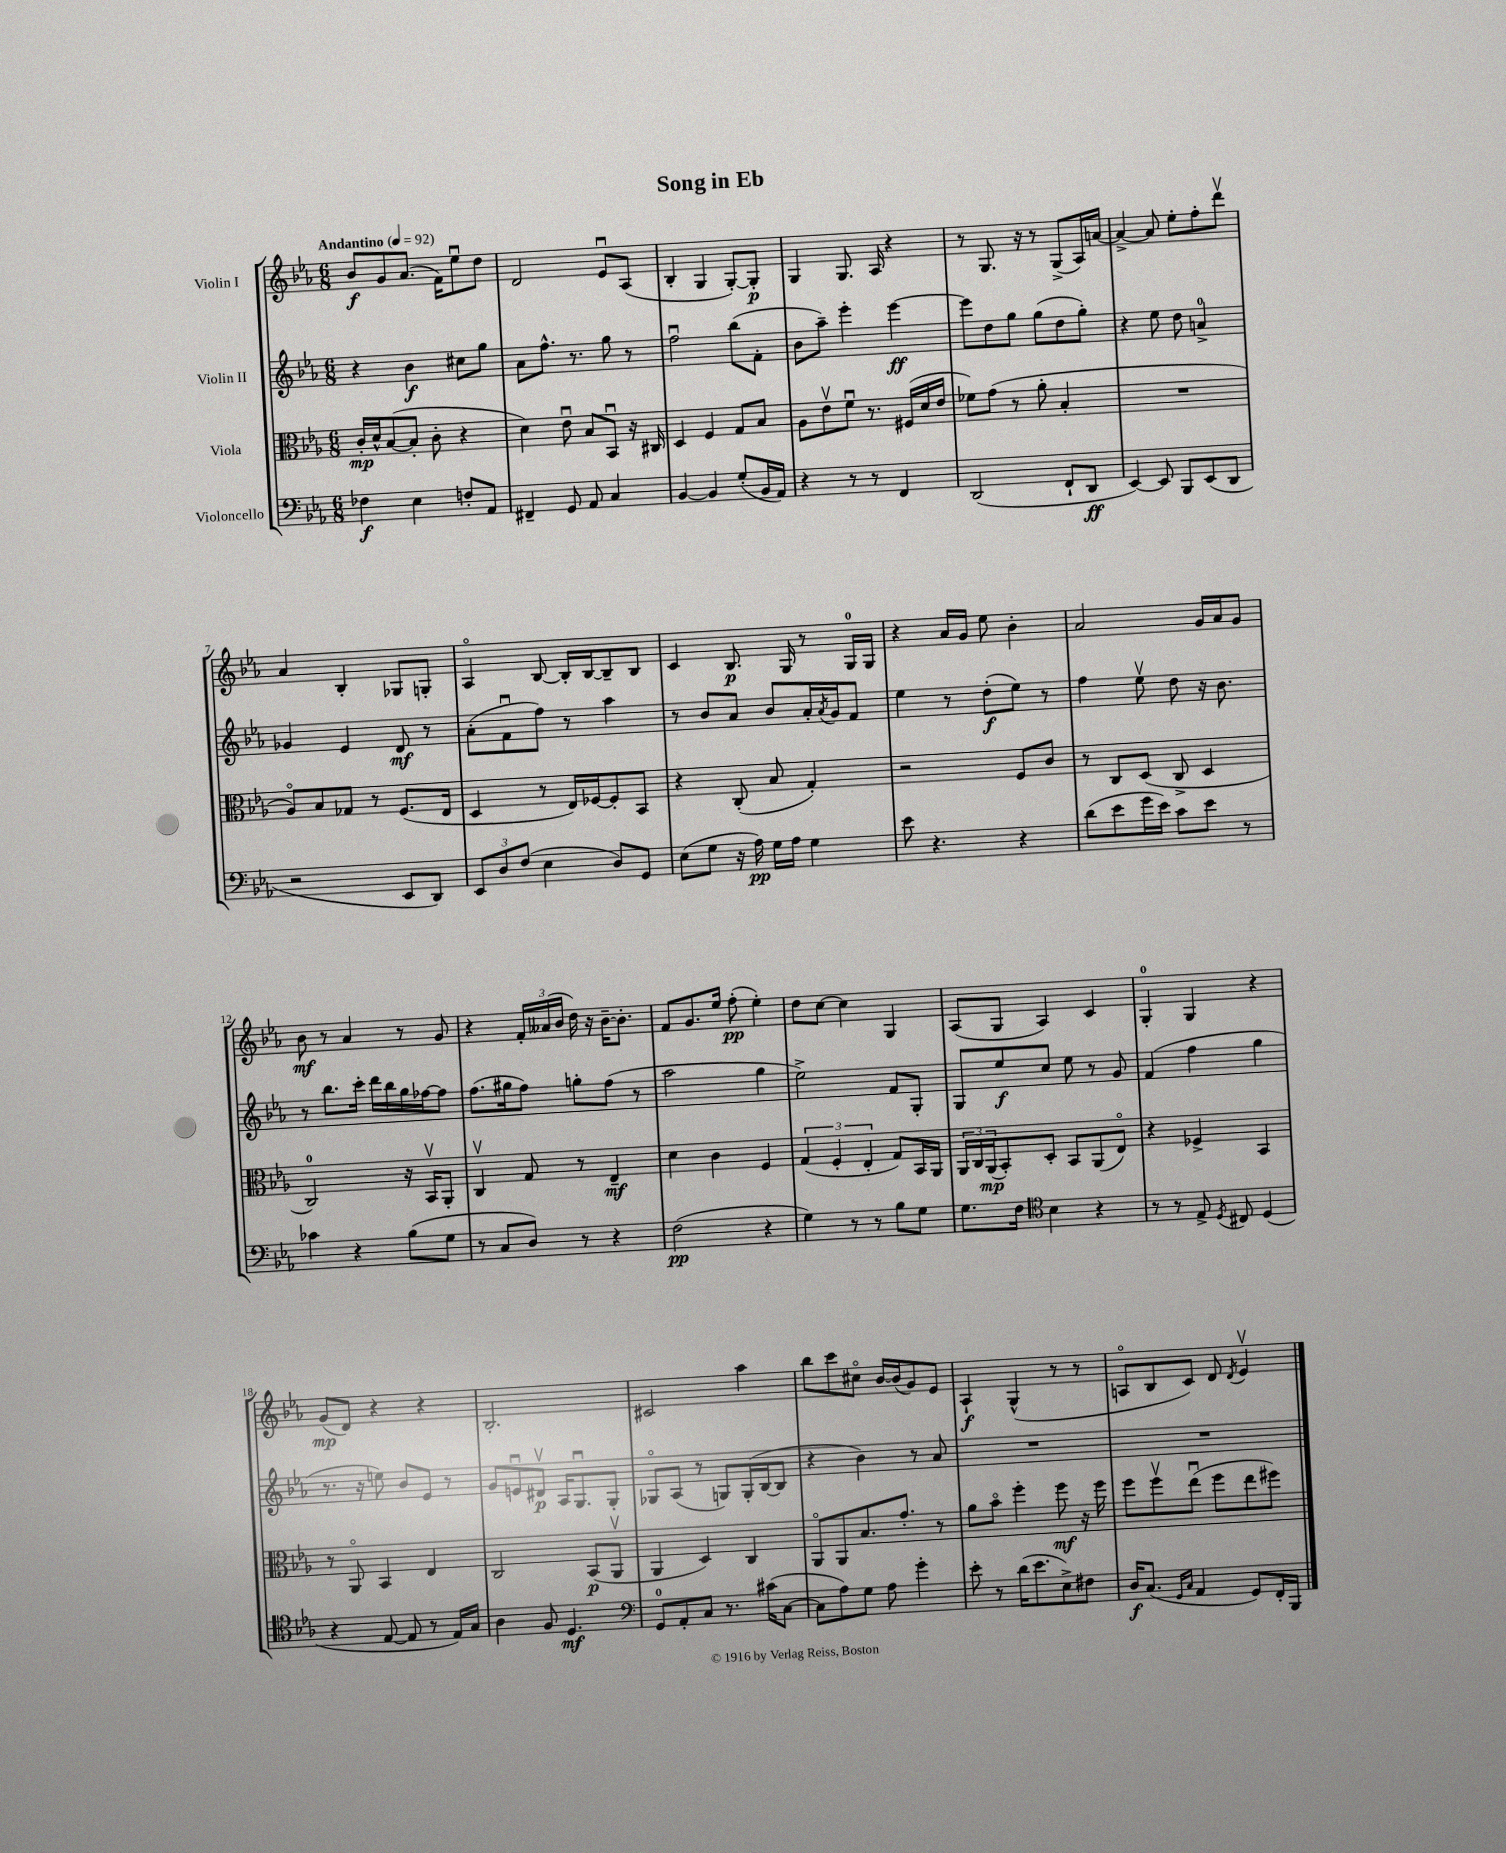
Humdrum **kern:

**kern	**kern	**kern	**kern
*staff4	*staff3	*staff2	*staff1
*clefF4	*clefC3	*clefG2	*clefG2
*k[b-e-a-]	*k[b-e-a-]	*k[b-e-a-]	*k[b-e-a-]
*M6/8	*M6/8	*M6/8	*M6/8
*MM92	*MM92	*MM92	*MM92
4F-\	16c'/LL	4r	8b-/L
.	16d^^/J	.	.
.	([8B-/	.	8g/
4E-\	8B-'/]J	4b-\	(8.a-/J
.	8c'\	.	.
.	.	.	16f\LK)
8F'/L	4r	8cc#\L	8ee-u\
8AA-/J	.	8gg\J	8dd\J
=	=	=	=
4FF#~/	4d\)	8a-\L	2d/
.	.	8.ff^^\J	.
8GG/	8e-u\	.	.
.	.	8.r	.
8AA-/	8B-/L	.	.
4C/	8BB-u/J	8gg\	8e-u/L
.	16r	8r	(8A-/J
.	16C#/	.	.
=	=	=	=
[4BB-/	4D/	2ffu\	4B-'/
4BB-/]	4F/	.	4G/
(8G'/L	8G/L	(8bb-\L	[8G'/L)
16BB-/L	8B-/J	8f'\J	8G'/]J
16AA-/JJ)	.	.	.
=	=	=	=
4r	8A-\L	8b-\L	4G/
.	8e-v\	8aa-~\J)	.
8r	8fu\J	4eee-'\	8.G/
8r	8.r	.	.
.	.	.	16A-/
4FF/	.	[4eee-\	4r
.	(16F#/LL	.	.
.	16d/	.	.
.	16e-/JJ	.	.
=	=	=	=
(2DD/	8f-\L)	8eee-\]L	8r
.	(8g\J	8dd\	8.G/
.	8r	8gg\J	.
.	.	.	16r
.	8a-'\	(8gg\L	8r
8FF`/L	4B-'/	8dd\	(8G^/L
8DD/J	.	8gg'\J)	16A-/L)
.	.	.	[16a/JJ
=	=	=	=
[4EE-/)	2.r	4r	4a^/_
8EE-/]	.	8ee-\	8a/]
8BBB-/L	.	8dd\	8ee-'\L
(8EE-/	.	4a^/	8ff'\
8DD/J	.	.	8dddv\J
=	=	=	=
2r	8A-o/L)	4g-/	4a-/
.	8B-/	.	.
.	8G-/J	4e-/	4B-'/
.	8r	.	.
8EE-/L	(8.F/L	8d/	8G-/L
8DD/J)	.	8r	8G'/J
.	16E-/Jk	.	.
=	=	=	=
12EE-/L	4D/	(8a-'\L	4A-o/
12D/	.	.	.
.	.	8fu\	.
(12F/J	.	.	.
4E-\	8r	8ff\J)	[8B-/
.	16E-/LL)	8r	16B-'/]LL
.	[16F-/J	.	[16B-/J
8D/L)	8F-'/]	4aa-\	8B-~/]
8GG/J	8BB-/J	.	8B-/J
=	=	=	=
(8E-\L	4r	8r	4c/
8G\J	.	8b-/L	.
16r	(8C'/	8a-/J	8.B-/
16A-\)	.	.	.
16G\LL	8B-/	8b-/L	.
16A-\JJ	.	.	16G/
4G\	4G'/)	16a-'/L	8r
.	.	8qa-/	.
.	.	16g/J	.
.	.	8f/J	16G/LL
.	.	.	16G/JJ
=	=	=	=
8e-\	2r	4ee-\	4r
4.r	.	.	.
.	.	8r	16a-/LL
.	.	.	16g/JJ
.	.	(8dd'\L	8ee-\
4r	8F/L	8ee-\J)	4b-'\
.	8c/J	8r	.
=	=	=	=
(8d\L	8r	4ff\	2a-/
8e-\	8C/L	.	.
16g\L	(8D/J	8ee-v\	.
16e-\JJ)	.	.	.
8c\L	8C^/	8dd\	.
8e-\J	4D/	16r	16g/LL
.	.	8.b-\	16a-/J
8r	.	.	8g/J
=	=	=	=
4c-\	2C/)	8r	8b-\
.	.	8.bb-\L	8r
4r	.	.	4a-/
.	.	16ccc'\Jk	.
.	.	16ddd\LL	.
.	.	16bb-\	.
(8B-\L	16r	16gg\	8r
.	16BB-v/LK	[16ff-\J	.
8G\J	8AA-'/J	8ff-\]J	8g/
=	=	=	=
8r	4Cv/	(8.ff\L	4r
8C/L	.	.	.
.	.	16gg#\k	.
8D/J)	8G/	8ff\J)	24f'/LL
.	.	.	(24a--/
.	.	.	24b-/JJ
8r	8r	8gg'\L	16dd\)
.	.	.	16r
4r	4E-~/	(8ff\J	[16b-~\LK
.	.	.	8.b-'\]J
.	.	8r	.
=	=	=	=
(2F\	4d\	2aa-\	8f/L
.	.	.	8.g/
.	4c\	.	.
.	.	.	16ee-/Jk
.	.	.	(8ff'\
4r	4F/	4gg\	4ee-'\)
=	=	=	=
4G\)	(6G/	2ee-^\)	8dd\L
.	.	.	[8cc\J
.	6F'/	.	.
8r	.	.	4cc\]
.	6E-'/	.	.
8r	.	.	.
8B-\L	8G/L)	8f/L	4G/
8G\J	16BB-/L	8G'/J	.
.	16AA-/JJ	.	.
=	=	=	=
8.G\L	24AA-/LL	8G/L	(8A-/L
.	24C/	.	.
.	(24AA-/J	.	.
.	8BB-'/)	8ee-/	8G/J
16F\Jk	.	.	.
*clefC4	*	*	*
4B-\	8D'/J	8cc/J	4A-/)
.	8BB-/L	8ee-\	.
4r	(8AA-/	8r	4c/
.	8E-o/J)	8g/	.
=	=	=	=
8r	4r	(4f/	4G'/
8r	.	.	.
8E-^/	4F-^/	4ff\	4G/
8qD/	.	.	.
8C#/	.	.	.
(4D/	4BB-/	4gg\	4r
=	=	=	=
4r	8r	8.r	(8g/L
.	8AA-o/	.	8d/J)
.	.	16r	.
[8E-/	4BB-/	8ee\)	4r
8E-/]	.	8b-/L	.
8r	4E-/	8e-/J	4r
16E-/LL)	.	8r	.
16G/JJ	.	.	.
=	=	=	=
4A-\	2C/	8g/L	2.B-'/
.	.	8eu/	.
8F/	.	8d#v/J	.
4.D/	.	16A-/LK	.
.	.	8.Gu/	.
.	(8BB-/L	.	.
.	8AA-v/J	8G'/J	.
=	=	=	=
*clefF4	*	*	*
8GG/L	4AA-/	8G-o/L	2c#/
8AA-'/	.	(8A-/J	.
8C/J	4D/)	8r	.
8.r	.	8G/L)	.
.	4C/	(16G'/L	4aa-\
(16c#\LK	.	[16B-/J	.
[8C\J	.	8B-/]J	.
=	=	=	=
8C\]L	8AA-o/L	4r	8bb-\L
8A-\)	8AA-/	.	8ccc\
8G\J	8.B-/	4b-\)	8cc#o\J
8A-\	.	.	[16b-/LL
.	8.g'/J	.	(16b-/]J
4g'\	.	8r	8g/)
.	8r	8a-/	8e-/J
=	=	=	=
8e-'\	8a-\L	2.r	4A-`/
8r	8b-o\J	.	.
(16d\LK	4ff'\	.	(4G^^/
8.e-\	.	.	.
8E-^\)	8ff\	.	8r
8F#\J	16r	.	8r
.	16ff\	.	.
=	=	=	=
16D/LK	8ff\L	2.r	8Ao/L
(8.C/J	.	.	.
.	8ffv\	.	8B-/
16qqGG/LL	.	.	.
16qqC/JJ	.	.	.
4AA-/	(8ee-u\J	.	8c/J)
.	8ff\L	.	8d/
.	.	.	8qd/
8GG/L)	8ee-\	.	4e-v/
16FF'/L	8ff#\J)	.	.
16BBB-/JJ	.	.	.
==	==	==	==
*-	*-	*-	*-
